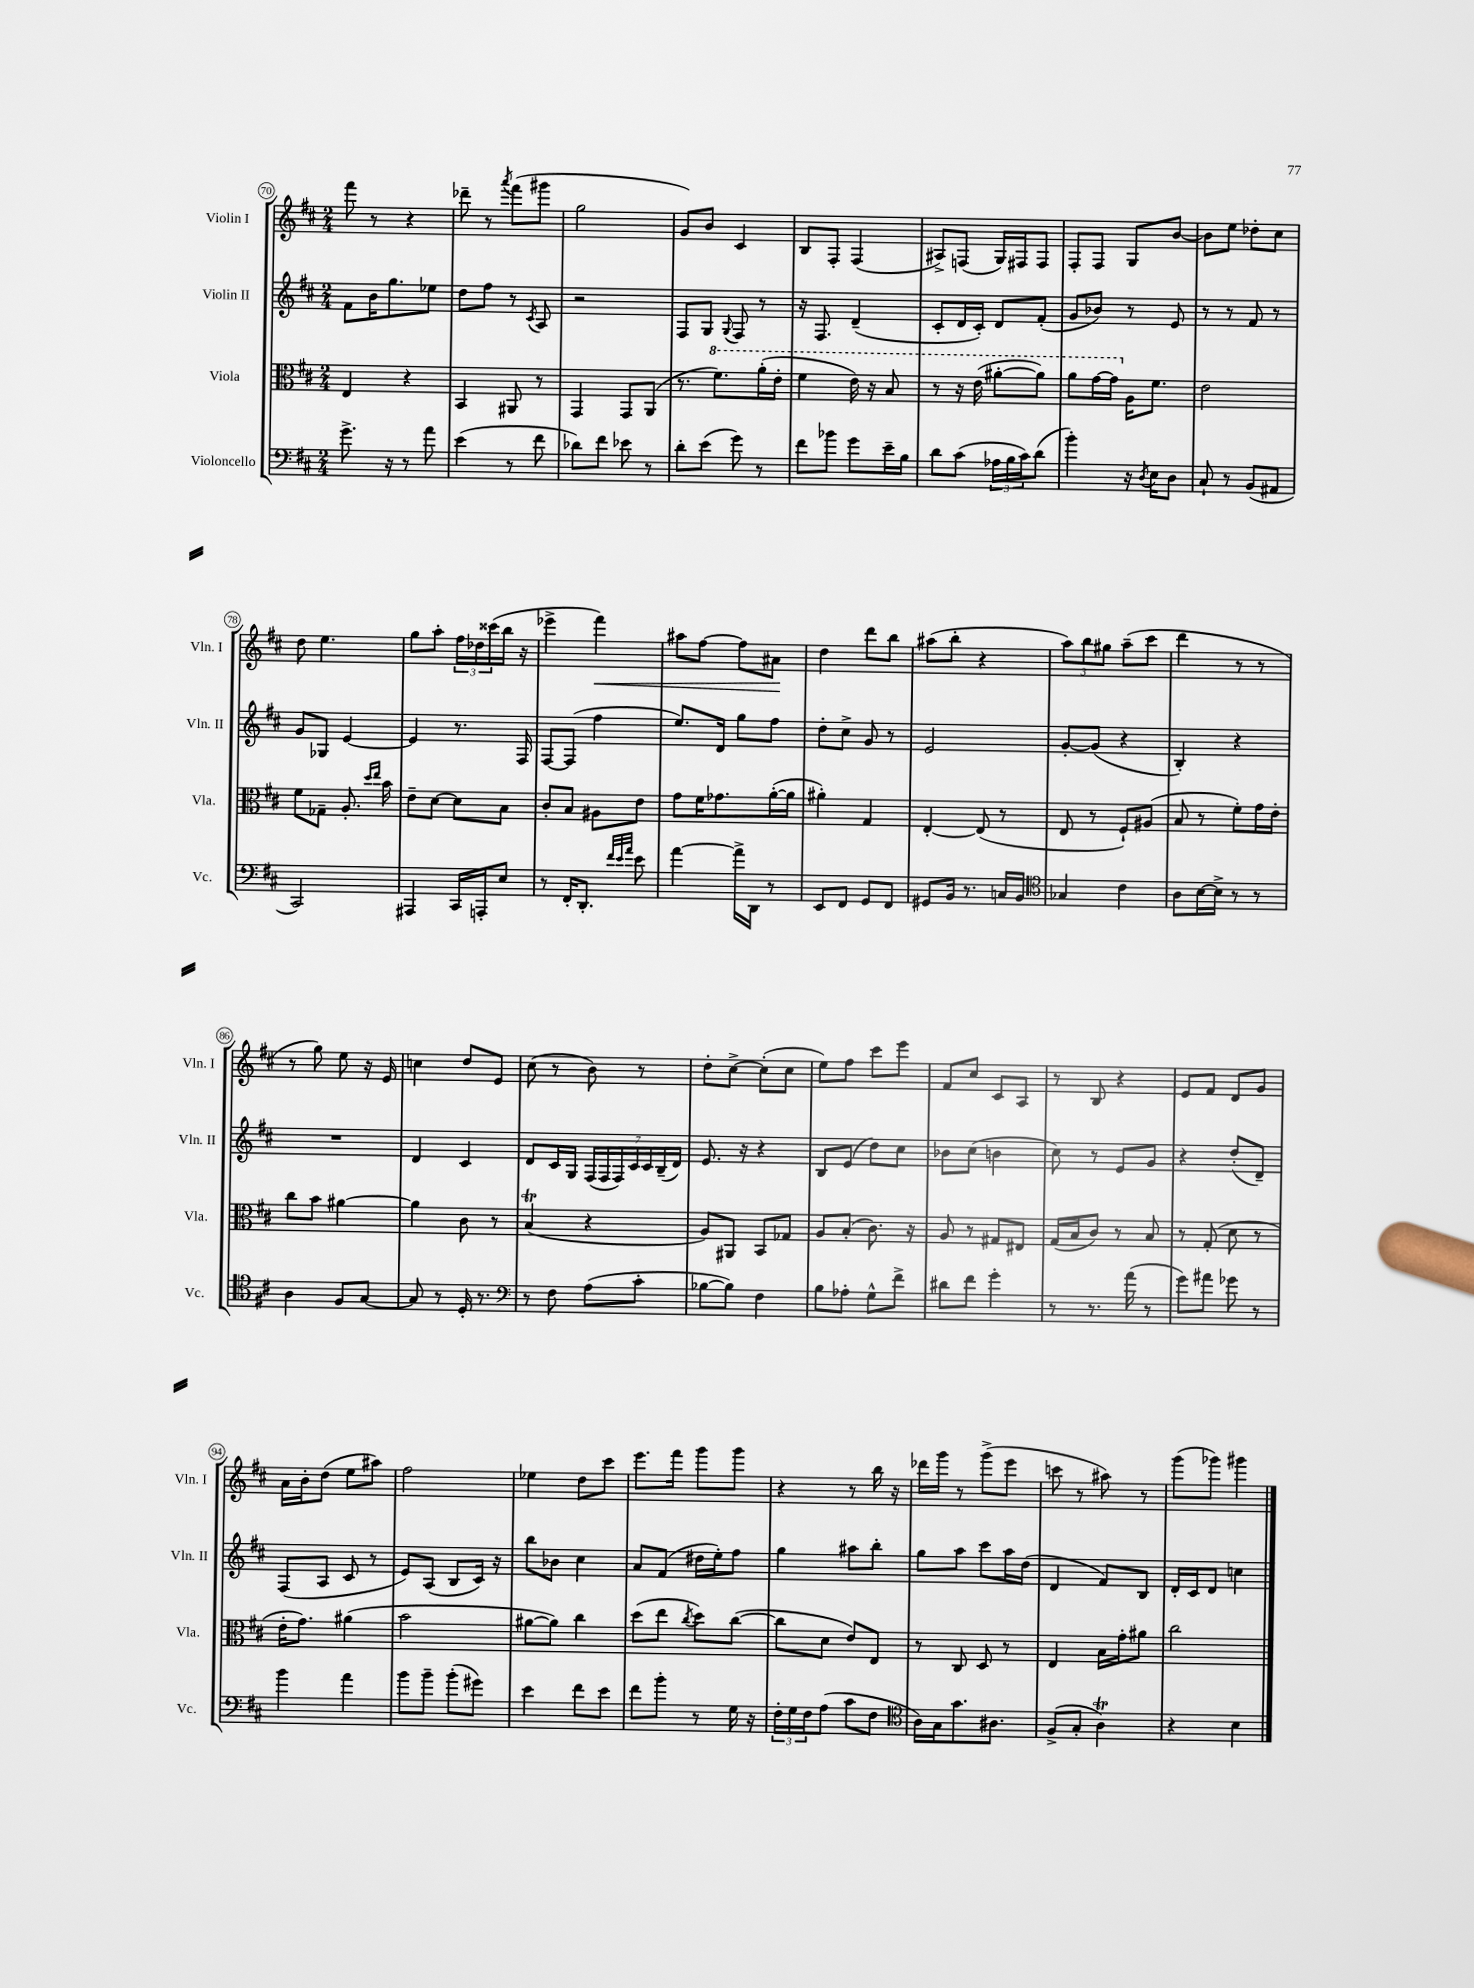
<<
\new StaffGroup <<
\new Staff = "s0" \with { instrumentName = "Violin I" shortInstrumentName = "Vln. I" } {
    \clef treble \key d \major \numericTimeSignature \time 2/4
    fis'''8 r8 r4 |
    des'''8-- r8 \acciaccatura { a'''8 } fis'''8( gis'''8 |
    g''2 |
    g'8) b'8 cis'4 |
    b8 fis8-. fis4( |
    ais8->) f8( g16) fis16 fis8 |
    fis8-. fis8 g8 b'8~ |
    b'8 e''8 des''8-. cis''8 |
    d''8 e''4. |
    g''8 a''8-. \tuplet 3/2 { fis''16 des''16 cisis'''16( } b''16 r16 |
    ees'''4-> fis'''4\<) |
    ais''8 fis''8~ fis''8 ais'8\! |
    d''4 d'''8 b''8 |
    ais''8( b''8-. r4 |
    \tuplet 3/2 { a''8) b''8 gis''8 } a''8--( cis'''8 |
    d'''4 r8 r8 |
    r8 g''8) e''8 r16 e'16 |
    c''4 d''8 e'8 |
    cis''8( r8 b'8) r8 |
    d''8-. cis''8~-> cis''8-.( cis''8 |
    e''8) fis''8 cis'''8 e'''8 |
    fis'8 cis''8 cis'8 a8 |
    r8 b8 r4 |
    e'8 fis'8 d'8 g'8 |
    a'16 b'16-. d''8( e''8 ais''8) |
    fis''2 |
    ees''4 d''8 cis'''8 |
    e'''8. fis'''16 g'''8 g'''8 |
    r4 r8 b''16 r16 |
    des'''16 g'''16 r8 g'''8->( e'''8 |
    c'''8 r8 ais''8) r8 |
    g'''8( ges'''8) gis'''4 \bar "|." |
}
\new Staff = "s1" \with { instrumentName = "Violin II" shortInstrumentName = "Vln. II" } {
    \clef treble \key d \major \numericTimeSignature \time 2/4
    fis'8 b'16 g''8. ees''8 |
    d''8 fis''8 r8 \acciaccatura { cis'8 } a8 |
    r2 |
    fis8 g8 \appoggiatura { g8 } fis8 r8 |
    r16 fis8. d'4--( |
    cis'8-. d'16 cis'16-.) d'8 fis'8-.( |
    g'8 bes'8) r8 e'8 |
    r8 r8 fis'8 r8 |
    g'8 ges8 e'4~ |
    e'4 r8. fis16 |
    fis8~ fis8( fis''4 |
    e''8.) d'16 g''8 fis''8 |
    d''8-. cis''8-> g'8 r8 |
    e'2 |
    g'8~-. g'8( r4 |
    b4-.) r4 |
    R2 |
    d'4 cis'4 |
    d'8 cis'16 g16 \tuplet 7/4 { fis16( fis16 fis16) cis'16 cis'16 b16--( d'16) } |
    e'8. r16 r4 |
    b8 e'8( d''8) cis''8 |
    bes'8 cis''8( b'4 |
    cis''8) r8 e'8 g'8 |
    r4 d''8-.( d'8--) |
    fis8( a8 cis'8 r8 |
    e'8) a8( b8 cis'16) r16 |
    b''8 bes'8 cis''4 |
    a'8 fis'8( dis''16 e''16-.) fis''8 |
    g''4 ais''8 b''8-. |
    g''8 a''8 cis'''8 a''16 d''16( |
    d'4 fis'8) b8 |
    d'16-. cis'16 d'8 c''4 \bar "|." |
}
\new Staff = "s2" \with { instrumentName = "Viola" shortInstrumentName = "Vla." } {
    \clef alto \key d \major \numericTimeSignature \time 2/4
    e4 r4 |
    b,4 ais,8 r8 |
    g,4 g,8 a,8( |
    r8. \ottava #1 fis''8.) a''16-.( e''16-. |
    fis''4 e''16) r16 b'8 |
    r8 r16 e''16( ais''8~-. ais''8) |
    a''8 g''16~ g''16 \ottava #0 a16 fis'8. |
    e'2 |
    fis'8 ges8-- a8.-. \grace { d''16 e''16 } b'16 |
    e'8-- d'8~ d'8 b8 |
    cis'8-. b8 ais8 e'8 |
    g'8 fis'16 ges'8. a'16~-.( a'16 |
    ais'4-.) g4 |
    e4~-. e8( r8 |
    e8 r8 fis8-!) ais8( |
    b8 r8 fis'8-.) g'16 e'16-. |
    cis''8 b'8 ais'4~ |
    ais'4 cis'8 r8 |
    b4\trill( r4 |
    a8) ais,8 b,8 ges8 |
    a8 b8-.( cis'8.) r16 |
    a8 r8 gis8 eis8 |
    g16( b16 cis'8) r8 b8 |
    r8 g8-.( d'8 r8 |
    e'16-. g'8.) ais'4( |
    b'2 |
    ais'8~ ais'8) cis''4 |
    d''8( e''8 \acciaccatura { cis''8 } d''8) cis''8~( |
    cis''8 d'8 e'8) e8 |
    r8 cis8 d8 r8 |
    e4 b16 g'16-. ais'8 |
    cis''2 \bar "|." |
}
\new Staff = "s3" \with { instrumentName = "Violoncello" shortInstrumentName = "Vc." } {
    \clef bass \key d \major \numericTimeSignature \time 2/4
    g'8.-> r16 r8 a'8 |
    e'4( r8 fis'8 |
    des'8) fis'8 ees'8 r8 |
    d'8-. e'8( g'8) r8 |
    fis'8 bes'8 g'8 e'16-- b16 |
    d'8 cis'8( \tuplet 3/2 { aes16 b16 cis'16) } d'8( |
    b'4-.) r16 \acciaccatura { d8 } e16 d8 |
    cis8-! r8 b,8( ais,8 |
    cis,2) |
    ais,,4 cis,16 a,,16-. e8 |
    r8 fis,16-. d,8.-. \grace { fis'32 e'32 a'32 } e'8 |
    a'4~ a'16-> d,16 r8 |
    e,8 fis,8 g,8 fis,8 |
    gis,8 b,16 r8. c16 b,16 |
    \clef tenor ges4 cis'4 |
    a8 b16~ b16-> r8 r8 |
    a4 fis8 g8~ |
    g8 r8 d16-. r8. |
    \clef bass r8 fis8 a8( cis'8-. |
    bes8~ bes8) fis4 |
    b8 aes8-. g8-^ fis'8-> |
    dis'8 fis'8 g'4-. |
    r8 r8. a'16( r8 |
    g'8) ais'8 ges'8 r8 |
    b'4 a'4 |
    b'8 b'8-- b'8-.( gis'8) |
    e'4 fis'8 e'8 |
    fis'8 b'8-. r8 g16 r16 |
    \tuplet 3/2 { fis16-. g16 fis16 } a8( cis'8 fis8 |
    \clef tenor a16) g16 g'8. ais8. |
    fis8->( g8-. a4\trill) |
    r4 b4 \bar "|." |
}
>>
>>
\layout { \context { \Score currentBarNumber = #70 \override BarNumber.stencil = #(make-stencil-circler 0.1 0.3 ly:text-interface::print) } }
